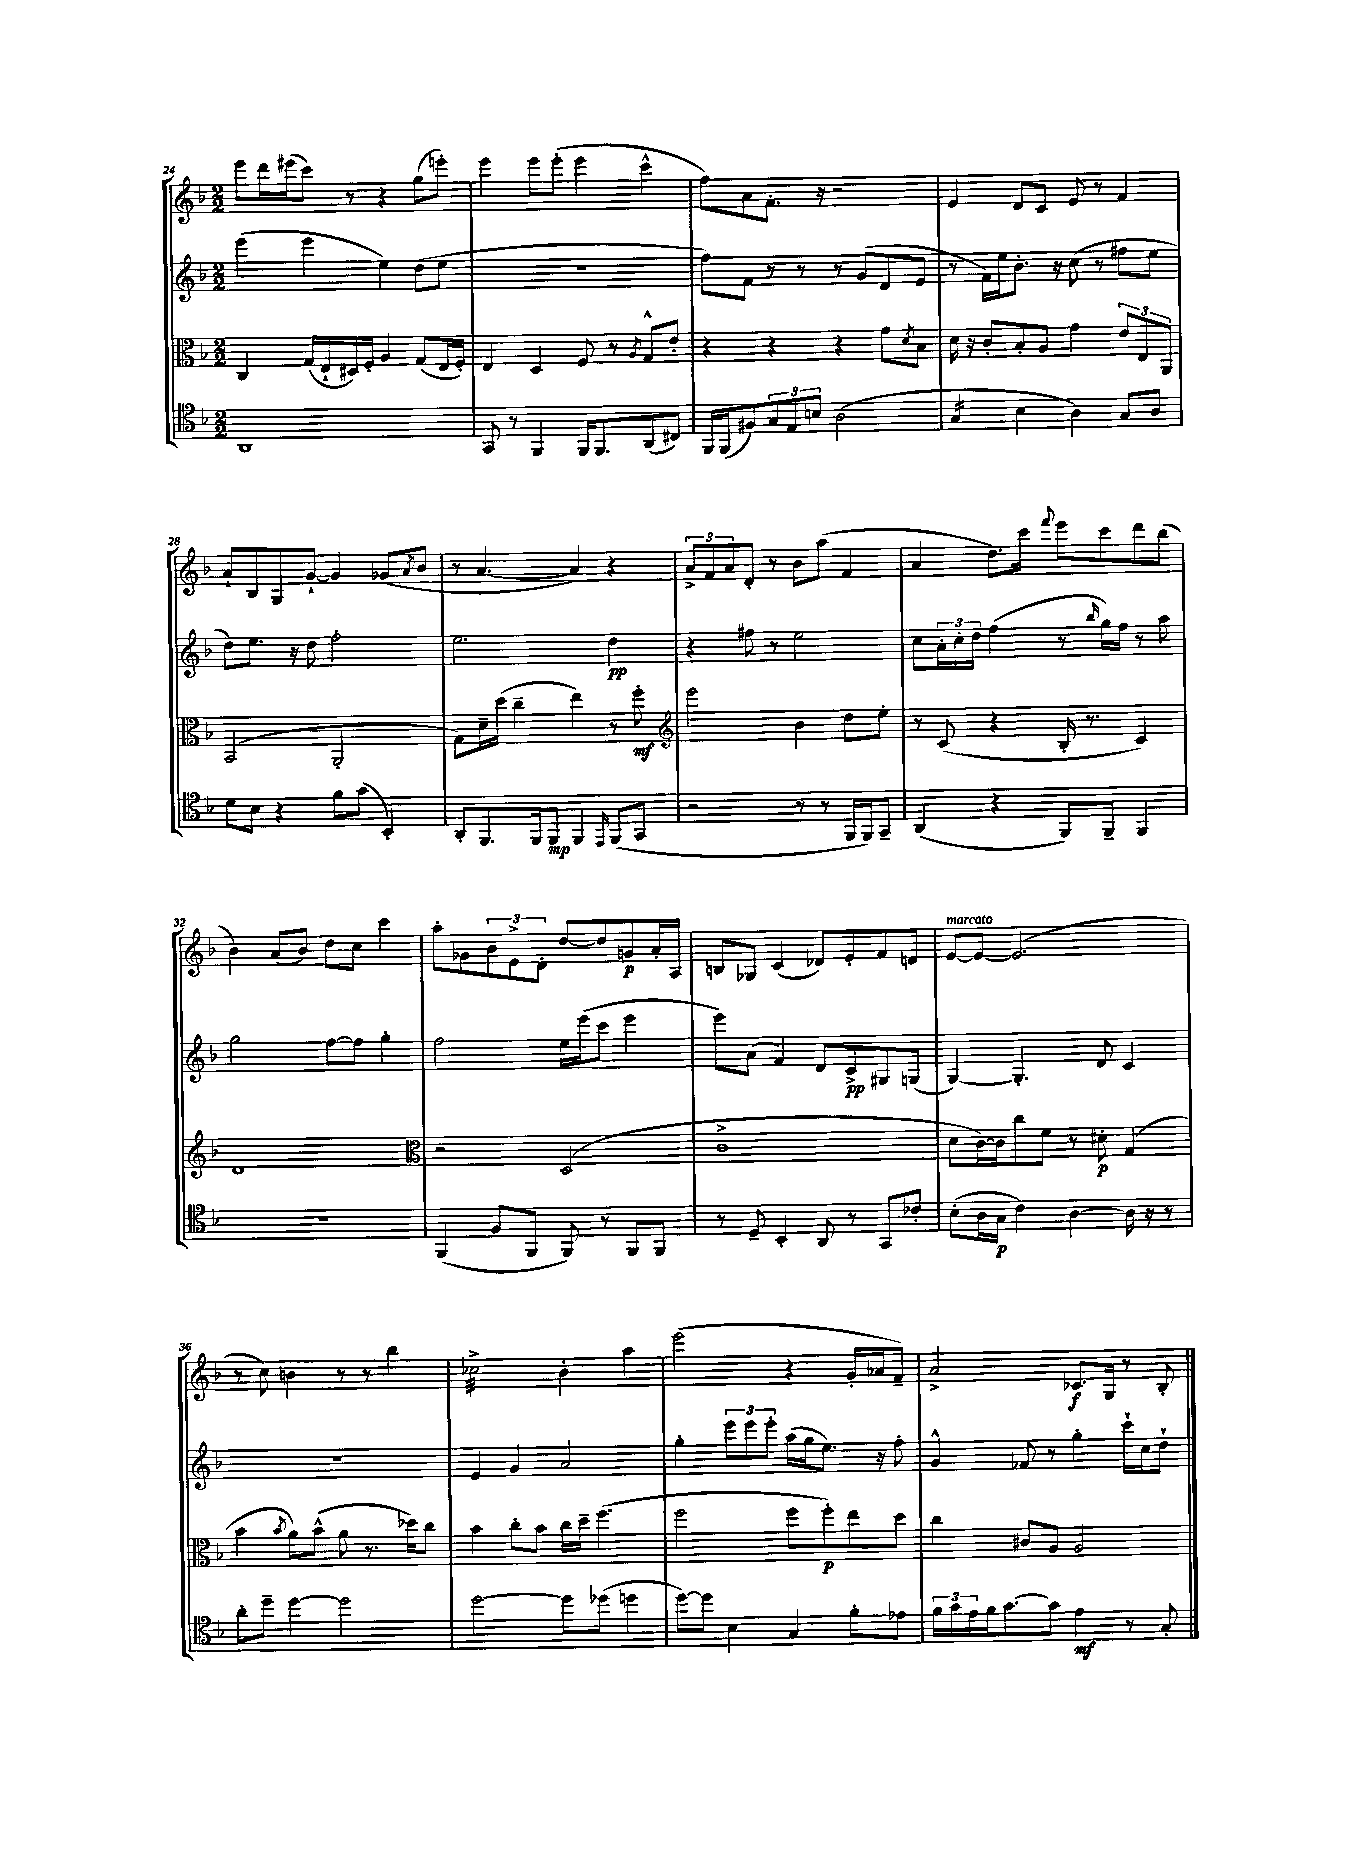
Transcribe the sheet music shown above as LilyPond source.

<<
\new StaffGroup <<
\new Staff = "s0" {
    \clef treble \key f \major \numericTimeSignature \time 2/2
    e'''8 d'''16 eis'''16( c'''8) r8 r4 g''8( e'''8-.) |
    e'''4 e'''8 e'''8-.( e'''4 c'''4-^ |
    f''8) a'8 f'8.-. r16 r2 |
    e'4 d'8 c'8 e'8 r8 f'4 |
    a'8-! bes8 g8 g'8~-! g'4 ges'8( \acciaccatura { a'8 } bes'8 |
    r8 a'4.~ a'4) r4 |
    \tuplet 3/2 { a'8-> f'8 a'8 } d'8-. r8 bes'8 a''8( f'4 |
    a'4 d''8.) c'''16 \appoggiatura { f'''8 } e'''8 c'''8 d'''8 bes''8( |
    bes'4) a'8( bes'8) d''8 c''8 c'''4 |
    a''8-. ges'8 \tuplet 3/2 { bes'8 e'8-> d'8-. } d''8~ d''8 g'8\p a'16-. a16 |
    b8 ges8 c'4( des'8) e'8-. f'8 d'8 |
    e'8~^\markup { \italic "marcato" } e'8~ e'2.( |
    r8 c''8) b'4 r8 r8 bes''4 |
    ces''2:32-> bes'4-. a''4 |
    e'''2( r4 g'16-. aes'16 f'8--) |
    a'2-> ces'8.\f g16 r8 bes8-. \bar "|." |
}
\new Staff = "s1" {
    \clef treble \key f \major \numericTimeSignature \time 2/2
    e'''4( e'''4 e''4) d''8( e''8 |
    r1 |
    f''8) f'8 r8 r8 r8 g'8( d'8 e'8 |
    r8 f'16) e''16 bes'8.-. r16 c''8( r8 fis''8 e''8 |
    d''8) e''8. r16 d''8 f''2-. |
    e''2. d''4\pp |
    r4 fis''8 r8 e''2 |
    c''8 \tuplet 3/2 { a'16-. c''16-. d''16 } f''4( r8 \grace { bes''16 } g''16) f''16 r8 a''8 |
    g''2 f''8~ f''8 g''4-. |
    f''2 e''16 e'''16( c'''8 e'''4 |
    e'''8) a'8( f'4) d'8 c'8->\pp gis8 g8( |
    g4~) g4.-. d'8 c'4 |
    r1 |
    e'4 g'4 a'2 |
    g''4-. \tuplet 3/2 { e'''8 e'''8 e'''8-. } a''16( g''16 e''8.) r16 f''8-. |
    g'4-^ fes'8 r8 g''4-. c'''16-! c''16 d''8-! \bar "|." |
}
\new Staff = "s2" {
    \clef alto \key f \major \numericTimeSignature \time 2/2
    c4 g16( e16-! dis16) f16-. a4 g8( e16 f16-.) |
    e4 d4 f8 r8 \acciaccatura { a8 } g8-^ e'8-. |
    r4 r4 r4 g'8 \acciaccatura { d'8 } bes8 |
    d'16 r16 c'8-. bes8-. a8 g'4 \tuplet 3/2 { e'8 e8 a,8 } |
    bes,2( a,2-. |
    g8) d'16-- d''16( c''4-- e''4) r8 f''8-.\mf |
    \clef treble e'''2 bes'4 d''8 e''8-. |
    r8 c'8( r4 bes16-. r8. c'4) |
    d'1 |
    \clef alto r2 d2( |
    c'1-> |
    d'8 c'16~) c'16 c''8 f'8 r8 dis'8-.\p g4( |
    bes'4 \acciaccatura { bes'8 } a'8) bes'8-^( a'8 r8. des''16) c''8 |
    bes'4 c''8-. bes'8 c''16 d''16-- f''4.( |
    f''2 f''8 f''8-.\p) e''8 d''8 |
    c''4 cis'8 a8 a2 \bar "|." |
}
\new Staff = "s3" {
    \clef tenor \key f \major \numericTimeSignature \time 2/2
    a,1 |
    g,8 r8 f,4 f,16 f,8. a,8( cis8) |
    f,16 f,16( fis8) \tuplet 3/2 { g8 e8 b8 } a2( |
    g4:16 bes4 a4) g8 a8 |
    d'8 bes8 r4 f'8 g'8( bes,4-.) |
    a,8-. f,8. f,16 f,8\mp f,4 \grace { e,16 } f,8( g,8 |
    r2 r8 r8 f,16 f,16) g,8-- |
    a,4( r4 f,8) f,8-- f,4 |
    R1 |
    f,4( f8 f,8 f,8) r8 f,8 f,8 |
    r8 d8-- bes,4-. a,8 r8 g,8 ces'8-. |
    bes8-.( a16 g16\p c'4) a4~ a16 r16 r8 |
    a'8-. d''8-- d''4~ d''2 |
    d''2~ d''8 des''8( d''4 |
    d''8~) d''8 bes4 g4 f'8-. ees'8 |
    \tuplet 3/2 { f'16 g'16 e'16 } f'16 g'8.~ g'8 e'4\mf r8 g8-. \bar "|." |
}
>>
>>
\layout { \context { \Score currentBarNumber = #24 } }
